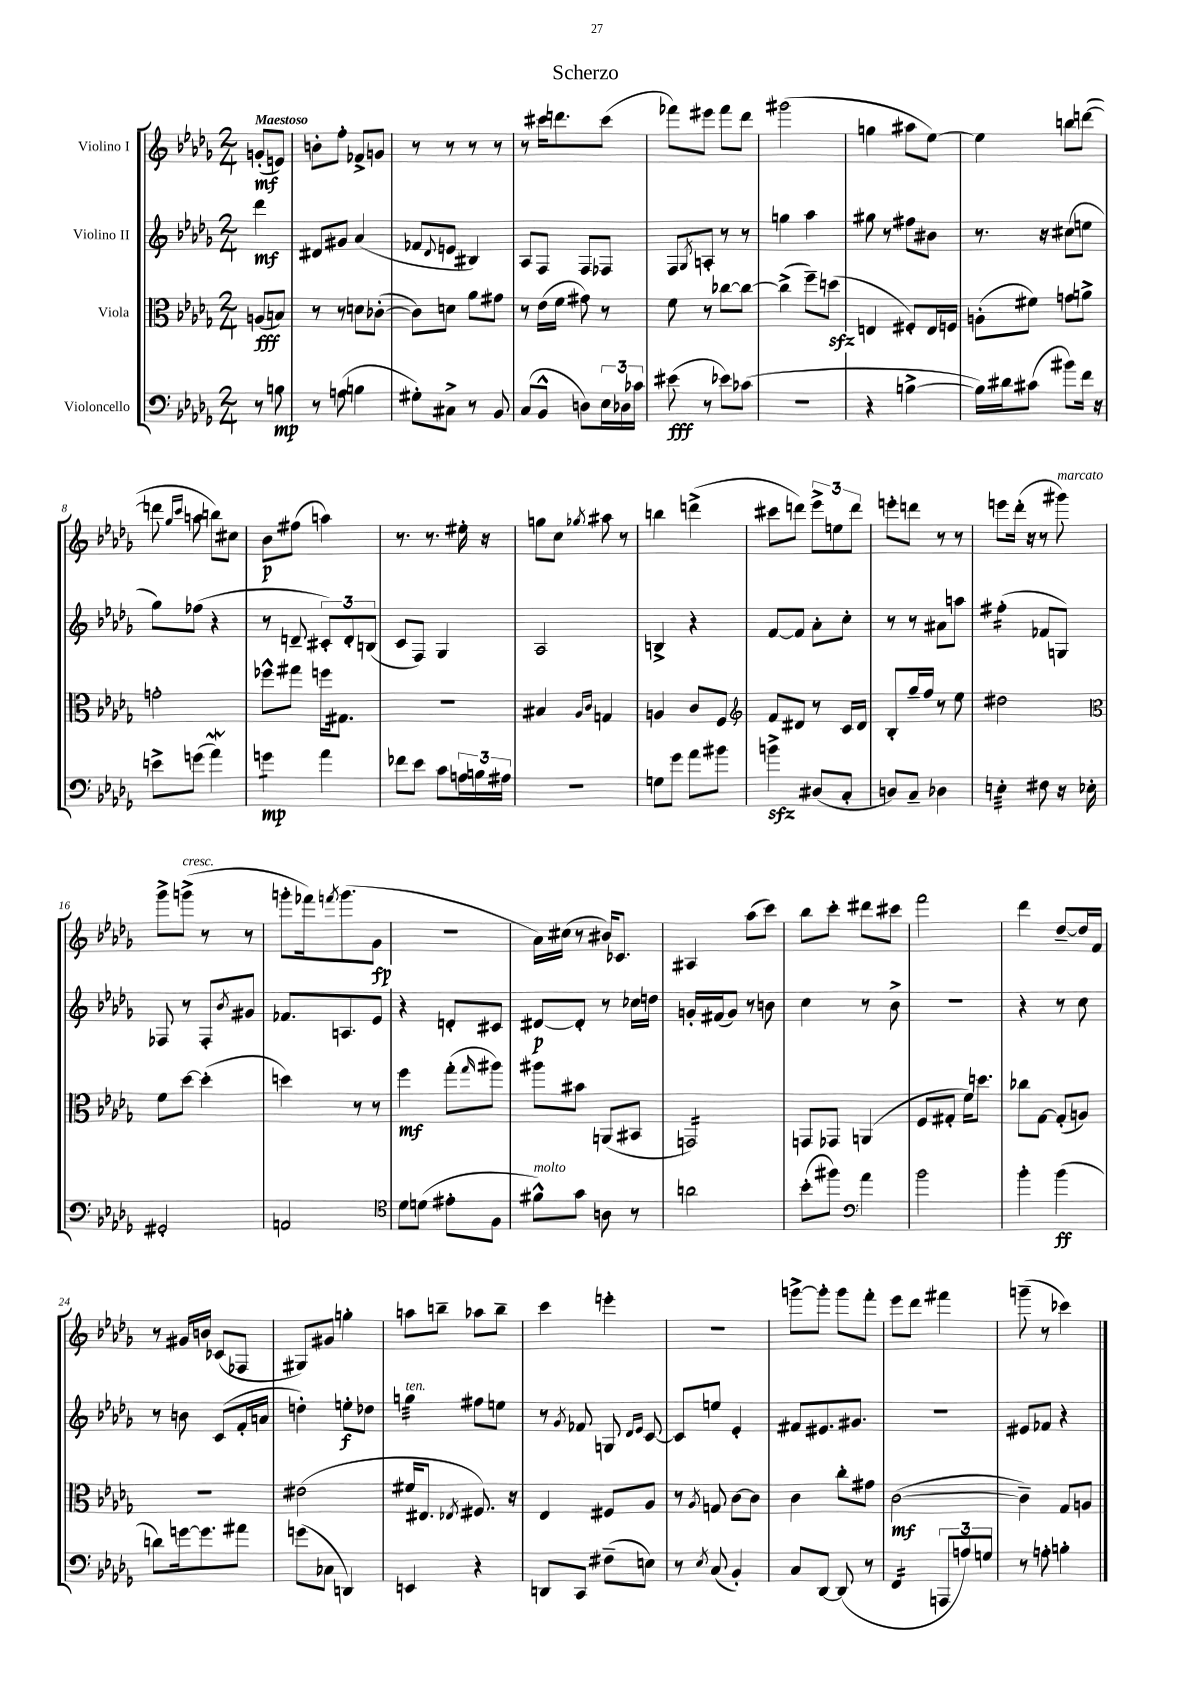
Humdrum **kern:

**kern	**kern	**kern	**kern
*staff4	*staff3	*staff2	*staff1
*clefF4	*clefC3	*clefG2	*clefG2
*k[b-e-a-d-g-]	*k[b-e-a-d-g-]	*k[b-e-a-d-g-]	*k[b-e-a-d-g-]
*M2/4	*M2/4	*M2/4	*M2/4
8r	(8A	4ddd-	(8g'
8B	8B)	.	8e)
=	=	=	=
8r	8r	8d#	8b'
(8A	8r	8g#	8ff'
4B	8d	(4a-	8f-^
.	([8c-'	.	8g
=	=	=	=
8G#')	8c-])	8f-	8r
.	.	8qqd-	.
8C#^	8d	8e	8r
8r	8a-	4B#)	8r
8BB-	8g#	.	8r
=	=	=	=
(8C	8r	8A-	8r
8BB-^^	(16e-	8F	16ccc#
.	16f	.	8.ddd
8D)	8g#)	8F	.
24E-	8r	8F-	(8ccc#
24D-	.	.	.
24c-	.	.	.
=	=	=	=
(8e#	8f	8F	8fff-)
.	.	8qG-	.
8r	8r	8A'	8eee#
8e-)	[8cc-	8r	8fff-
(8c-	8cc-_	8r	8ddd-
=	=	=	=
2r	(4cc-^]	4gg	(2ggg#
.	8ff~)	4aa-	.
.	(8dd	.	.
=	=	=	=
4r	4E	8gg#	4gg
.	.	8r	.
[4B^	8F#')	8ff#	8aa#
.	16E	8b#	[8ee-)
.	16F	.	.
=	=	=	=
16B])	(8A'	8.r	4ee-]
16d#	.	.	.
(8c#	8f#)	.	.
.	.	16r	.
8b#)	8g	(8cc#	8bb
16f	8a^	8ee	([8ddd
16r	.	.	.
=	=	=	=
8e^	2g'	8gg-)	8ddd]
.	.	.	16qqgg-
.	.	.	16qqccc
(8g	.	(8ff-	8aa
4a-)	.	4r	8bb)
.	.	.	8cc#
=	=	=	=
4g	8ff-^^	8r	8b-
.	8gg#	8d~	(8ff#
4a-	16ff	12c#')	4aa)
.	8.G#	.	.
.	.	12d'	.
.	.	(12B	.
=	=	=	=
8f-	2r	8c	8.r
8e-	.	8F)	.
.	.	.	8.r
8c	.	4G-	.
24A	.	.	16ee#'
24B	.	.	.
.	.	.	16r
24A#	.	.	.
=	=	=	=
2r	4B#	2A-	8gg
.	.	.	8cc
.	16qqA-	.	.
.	16qqc	.	8qgg-
.	4G	.	8aa#
.	.	.	8r
=	=	=	=
8G	4A	4B^	4bb
8g-	.	.	.
8a-	8c	4r	(4ddd^
8b#	8F	.	.
=	=	=	=
*	*clefG2	*	*
4b^	8f	[8f	8ccc#
.	8d#	8f]	8ddd)
(8D#	8r	8a-'	12eee-^
.	.	.	12ee
8C'	16c	8cc'	.
.	.	.	12ddd
.	16d#	.	.
=	=	=	=
8D)	8B-'	8r	8eee'
8C~	16gg-~	8r	8ddd
.	16ff	.	.
4D-	8r	8a#	8r
.	8ee-	8aa	8r
=	=	=	=
4E'	2dd#	(4ff#'	8eee
.	.	.	(16ddd-'
.	.	.	16r
8F#	.	8f-	8r
16r	.	8G)	8ggg#)
16E-'	.	.	.
=	=	=	=
*	*clefC3	*	*
2GG#'	8f	8F-	8ggg-^
.	[8dd-	8r	(8ggg^
.	(4dd-']	8F-'	8r
.	.	8qb-	.
.	.	8g#	8r
=	=	=	=
2AA	4dd)	8.f-	8ggg'
.	.	.	16fff-)
.	.	.	8qfff
.	.	8.A	(8.ggg
.	8r	.	.
.	8r	8e-	8g-
=	=	=	=
*clefC4	*	*	*
8d-	4ff	4r	2r
(8d	.	.	.
8e#'	(8gg-'	8d'	.
.	16qqgg-	.	.
8F	8aa#)	8c#	.
=	=	=	=
8f#^^)	8aa#	[8d#	16a-)
.	.	.	(16cc#
8g-	8b#	8d#']	8r
8A	(8AA	8r	16b#)
.	.	.	8.c-
8r	8BB#	16cc-	.
.	.	16dd	.
=	=	=	=
2a	2GG)	16g'	4A#
.	.	(16f#	.
.	.	8g)	.
.	.	8r	(8aa-
.	.	8b	8ccc)
=	=	=	=
(8b-'	8GG	4cc	8bb-
8ff#)	8GG-	.	8ccc'
*clefF4	*	*	*
4a-	(4AA	8r	8ddd#
.	.	8b-^	8ccc#
=	=	=	=
2b-	8F	2r	2fff
.	8G#'	.	.
.	16f)	.	.
.	8.dd	.	.
=	=	=	=
4b-'	8cc-	4r	4ddd-
.	[8G-	.	.
(4b-	(8G-']	8r	[8dd-~
.	8A)	8cc	16dd-]
.	.	.	16f
=	=	=	=
8d)	2r	8r	8r
[16g	.	8b	16g#
8.g]	.	.	16b
.	.	(8c	(8c-
8a#	.	16f'	8F-
.	.	16a	.
=	=	=	=
(8g	(2e#	4dd')	8G#)
8C-	.	.	8g#
4DD)	.	8ee'	4gg'
.	.	8dd-	.
=	=	=	=
4EE	16f#	4gg	8aa
.	8.E#	.	.
.	.	.	8bb~
.	8qE-	.	.
4r	8.F#)	8ff#	8aa-
.	.	8ee	8bb~
.	16r	.	.
=	=	=	=
8DD	4E-	8r	4ccc
.	.	8qg-	.
8CC	.	8f-	.
(8F#~	8F#	8G	4eee'
.	.	16qqd-	.
.	.	16qqe-	.
8E)	8A-	[8c	.
=	=	=	=
8r	8r	8c]	2r
8qE-	8qA-	.	.
(8C	8G	8ee	.
4BB-')	[8c	4e-'	.
.	8c]	.	.
=	=	=	=
8C	4c	8f#	[8ggg^
[8DD-	.	8.e#	8ggg']
(8DD-]	8cc'	.	8ggg
.	.	8.g#	.
8r	8g#	.	8fff'
=	=	=	=
4FF	([2c	2r	8eee-
.	.	.	8ddd-
12AAA	.	.	4fff#
12A)	.	.	.
12G	.	.	.
=	=	=	=
8r	4c~])	8e#	(8ggg~
8A'	.	8f-	8r
4B'	8G-	4r	4ccc-)
.	8A	.	.
==	==	==	==
*-	*-	*-	*-
